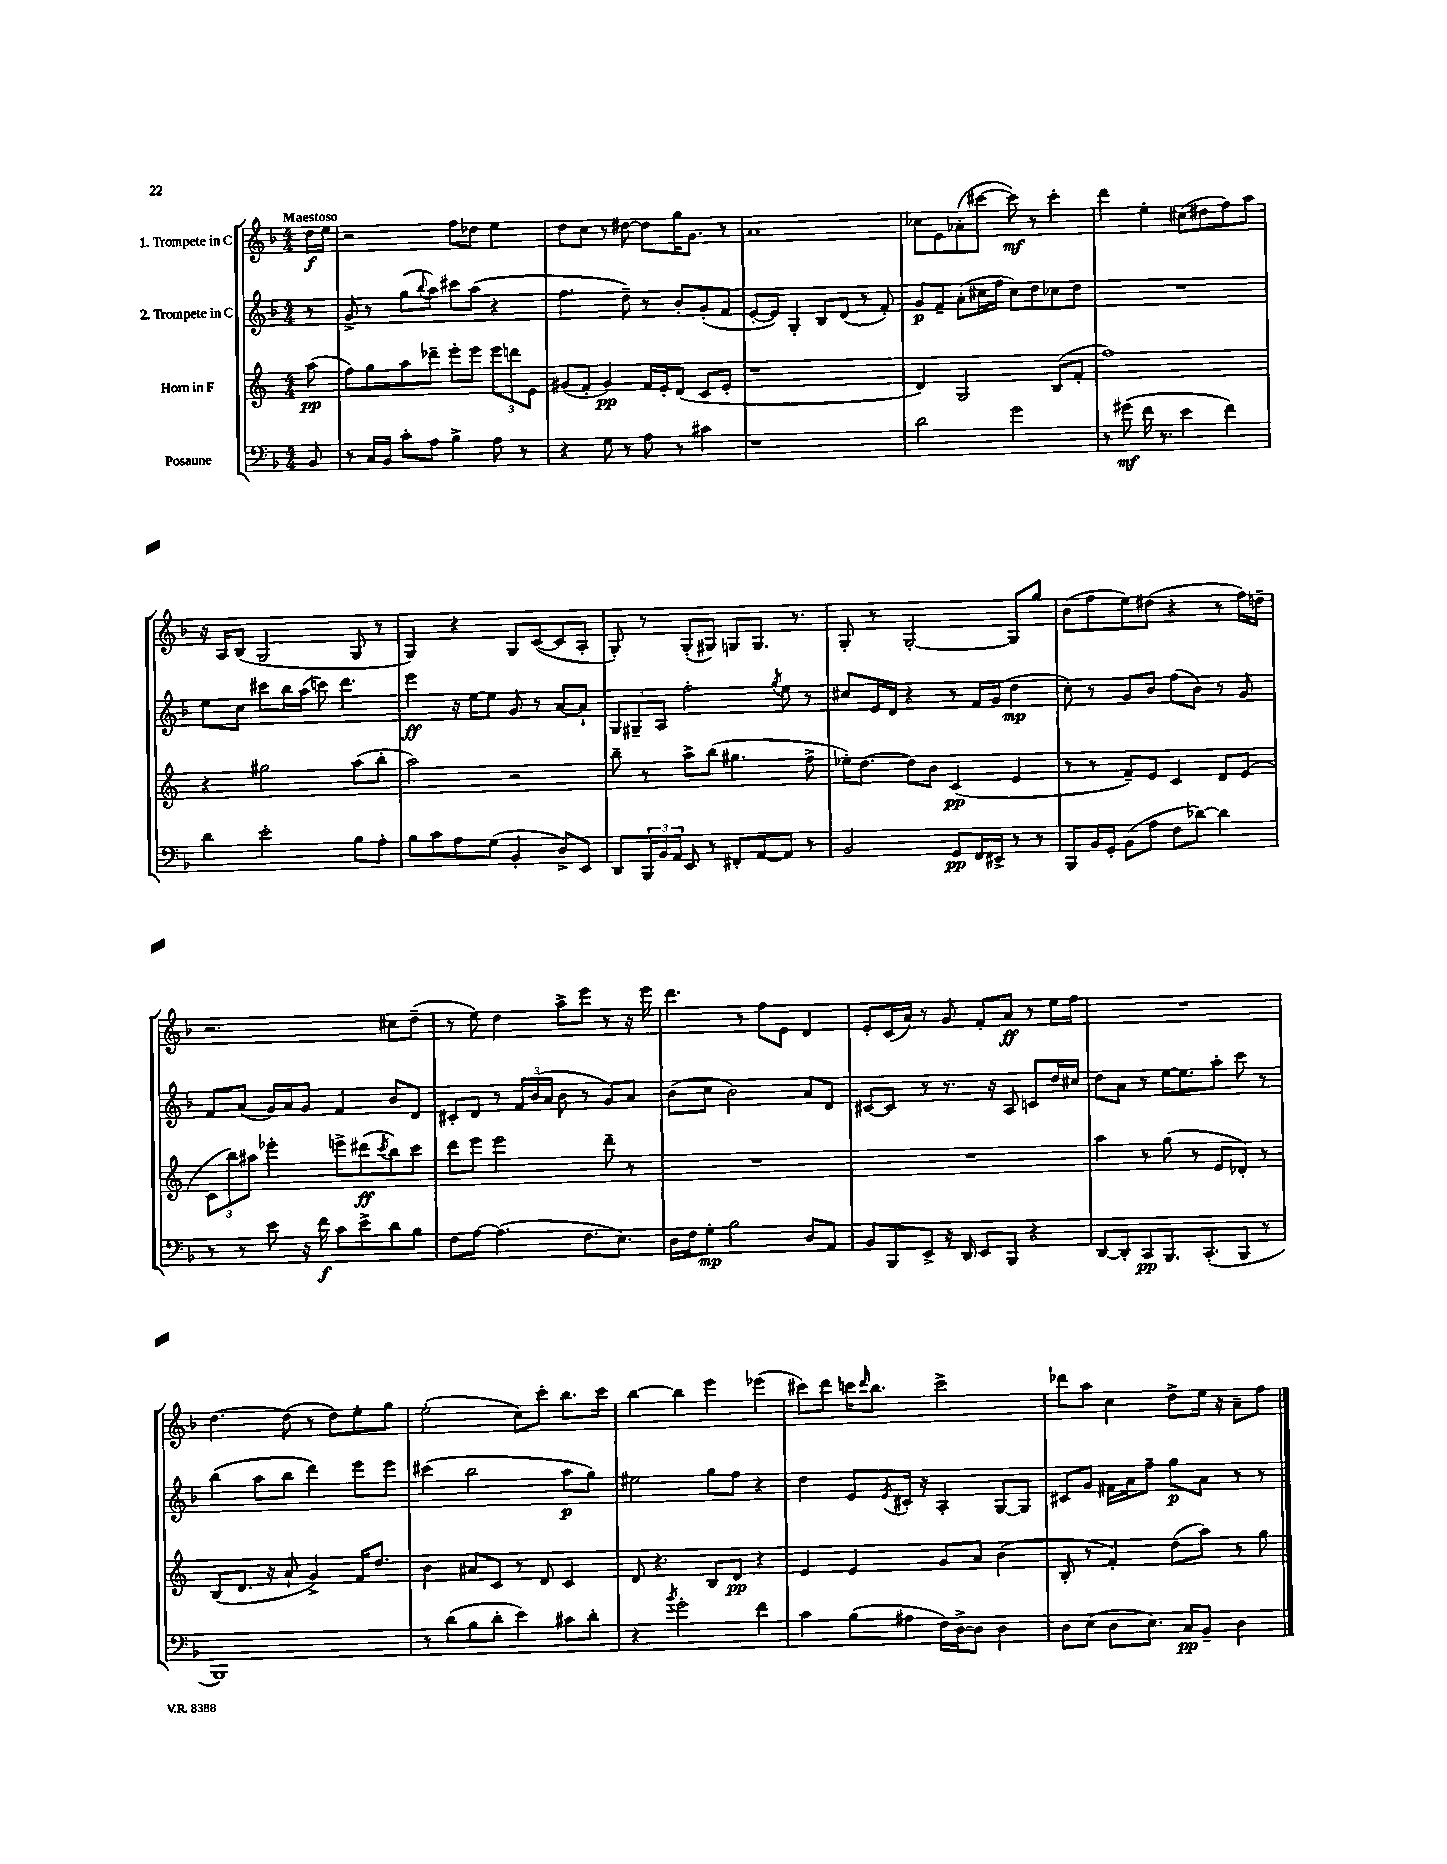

**kern	**kern	**kern	**kern
*staff4	*staff3	*staff2	*staff1
*clefF4	*clefG2	*clefG2	*clefG2
*k[b-]	*k[]	*k[b-]	*k[b-]
*M4/4	*M4/4	*M4/4	*M4/4
8BB-	(8aa	8r	16dd
.	.	.	16ee
=	=	=	=
8r	8ff)	8g^	2r
16C	8gg	8r	.
16BB-	.	.	.
8c'	8aa	(8gg	.
.	.	8qqbb-	.
8A	8ddd-~	8aa)	.
4B-^	8eee'	8ccc#	8ff
.	8eee	(8aa	8dd-
8A	12eee	4r	4ee
.	12ddd	.	.
8r	.	.	.
.	12e	.	.
=	=	=	=
4r	(8g#	4.ff	8dd
.	8f'	.	8cc
8G	4g#)	.	8r
8r	.	8dd~)	[8dd#
8A	16f	8r	8dd#]
.	16e'	.	.
8r	(8d	8b-'	16gg
.	.	.	8.g
4c#	8c	(8g'	.
.	8e'	8f	8r
=	=	=	=
1r	1r	[8e'	1a
.	.	8e])	.
.	.	4G'	.
.	.	8B-	.
.	.	(8d	.
.	.	8r	.
.	.	8f')	.
=	=	=	=
2d	4d)	8g	8cc-
.	.	8f~	8e
.	2G	(8a'	(8a-'
.	.	16cc#	[8ccc#
.	.	16ff	.
2g	.	8cc#)	8ccc#])
.	.	8dd	8r
.	(8B	8cc-	4ccc#'
.	8f'	8dd	.
=	=	=	=
8r	1ff)	1r	4ddd
(8g#	.	.	.
16f	.	.	4ee'
8.r	.	.	.
4e	.	.	(8cc#
.	.	.	8dd#
4f)	.	.	8ff)
.	.	.	8aa
=	=	=	=
4d	4r	8ee	16r
.	.	.	16A
.	.	8cc	(8B-
2e'	2gg#	8ccc#	2G
.	.	16bb-	.
.	.	(16aa	.
.	.	8ccc)	.
.	.	4.ddd	.
8B-	(8aa	.	8G
8A'	8bb'	.	8r
=	=	=	=
8B-	2aa)	4eee	4G)
8c	.	.	.
8A	.	16r	4r
.	.	[16ee	.
(8G	.	8ee]	.
4BB-'	2r	8g	8G
.	.	8r	([8c
8D^)	.	[8a	8c]
8EE	.	8a`]	8A'
=	=	=	=
8DD	8bb~	12G	8G')
.	.	12G#~	.
24BBB-	8r	.	8r
24BB-	.	12A	.
24AA	.	.	.
8EE	8aa^	2ff'	(8G'
8r	(8bb	.	8G#)
8FF#'	4.gg#	.	8G
[8AA	.	.	8.G
.	.	8qgg	.
8AA]	.	8ee	.
.	.	.	8.r
8r	8ff^	8r	.
=	=	=	=
2BB-	16ee-')	8cc#	8G'
.	[8.dd	.	.
.	.	16e	8r
.	.	16d	.
.	8dd]	4r	[2G'
.	8b	.	.
8GG	(4c	8r	.
16FF	.	16f	.
16EE#^	.	(16g	.
8r	4e	4dd	8G]
8r	.	.	8gg
=	=	=	=
8BBB-	8r	8cc')	(8b-
16BB-	8r	8r	8ff
16GG'	.	.	.
(8BB-	8f~)	8g	8ee)
8A	8e	8b-	(8dd#
8F	4c	(8ff	4r
[8d-)	.	8b-)	.
4d-]	8d	8r	8r
.	(8e	8g	16ff)
.	.	.	16dd~
=	=	=	=
8r	12c	8f	2.r
.	12bb)	.	.
8r	.	(8a	.
.	12aa#	.	.
8e	4eee-'	16g)	.
.	.	16a	.
16r	.	8g	.
16f	.	.	.
8c	8eee^	4f	.
8e^	(8ddd#	.	.
.	8qccc	.	.
8d	8bb)	8b-	8cc#
8B-	8ccc	8d	(8dd~
=	=	=	=
8F	8ddd	8c#'	8r
[8A	8eee	8d	8ee)
(4.A]	2eee	8r	4dd
.	.	24f	.
.	.	(24b-	.
.	.	24a	.
.	.	8b-	8aa^
8.F	.	8r	8eee
.	8ddd~	8g)	8r
8.E)	.	.	.
.	8r	8a	16r
.	.	.	16eee
=	=	=	=
16D	1r	(8b-	4.ddd
16F	.	.	.
8G'	.	8cc	.
2B-	.	2b-)	.
.	.	.	8r
.	.	.	8ff
.	.	.	8e
8D	.	8a	4d
8AA	.	8d	.
=	=	=	=
8BB-	1r	[8c#	8e'
8BBB-	.	8c#]	(16c
.	.	.	16a)
8EE^	.	8r	8r
16r	.	8.r	8g
16DD	.	.	.
8EE	.	.	8f'
.	.	16r	.
8BBB-	.	8A	8a
4r	.	8c	8r
.	.	16dd	16ee
.	.	16cc#	16ff
=	=	=	=
[8DD	4aa	8dd	1r
8DD']	.	8a	.
8CC	8r	8r	.
8.BBB-	(8gg	[16ee	.
.	.	8.ee]	.
.	8r	.	.
(8.CC'	.	.	.
.	8e	8aa'	.
8BBB-	8d-')	8ccc	.
8r	8r	8r	.
=	=	=	=
1BBB-)	(8B	(4bb-	[4.dd
.	8.d	.	.
.	.	8aa	.
.	16r	.	.
.	8a`	8bb-	(8dd]
.	4g^)	4ddd)	8r
.	.	.	8dd)
.	16f	8eee	8ee'
.	8.dd	.	.
.	.	8eee	8gg
=	=	=	=
8r	4b	(4ccc#	(2ee'
(8d	.	.	.
8B-	8a#	2bb-	.
8d'	8c	.	.
4e)	8r	.	8cc)
.	8d	.	8ccc'
8c#	4c	8aa	8.bb-
8d'	.	8gg)	.
.	.	.	16ccc
=	=	=	=
4r	8d	2ee#	[4bb-
.	4.r	.	.
8qb-	.	.	.
2g'	.	.	4bb-]
.	8B	8gg	4eee
.	8d	8ff	.
4f	4r	4r	(4eee-
=	=	=	=
4c	4e	4dd	8ccc#)
.	.	.	8ddd
(8B-	4e	8e	16ccc
.	.	.	16qqddd
.	.	.	8.bb-
.	.	8qe	.
8A#	.	16c#'	.
.	.	16r	.
16F)	8g	4A'	2ccc^
[16D^	.	.	.
8D]	8a	.	.
4D	(4b	[8G	.
.	.	8G]	.
=	=	=	=
8D	8B'	8c#	8ddd-
(8E	8r	8g	8aa
8D	4f')	16f#	4cc
.	.	16a	.
8.E)	.	8ff~	.
.	(8dd	8gg	8dd^
16C	.	.	.
8BB-~	8aa)	8a	16ee
.	.	.	16r
4D	8r	8r	8a~
.	8gg	8r	8ff
==	==	==	==
*-	*-	*-	*-
